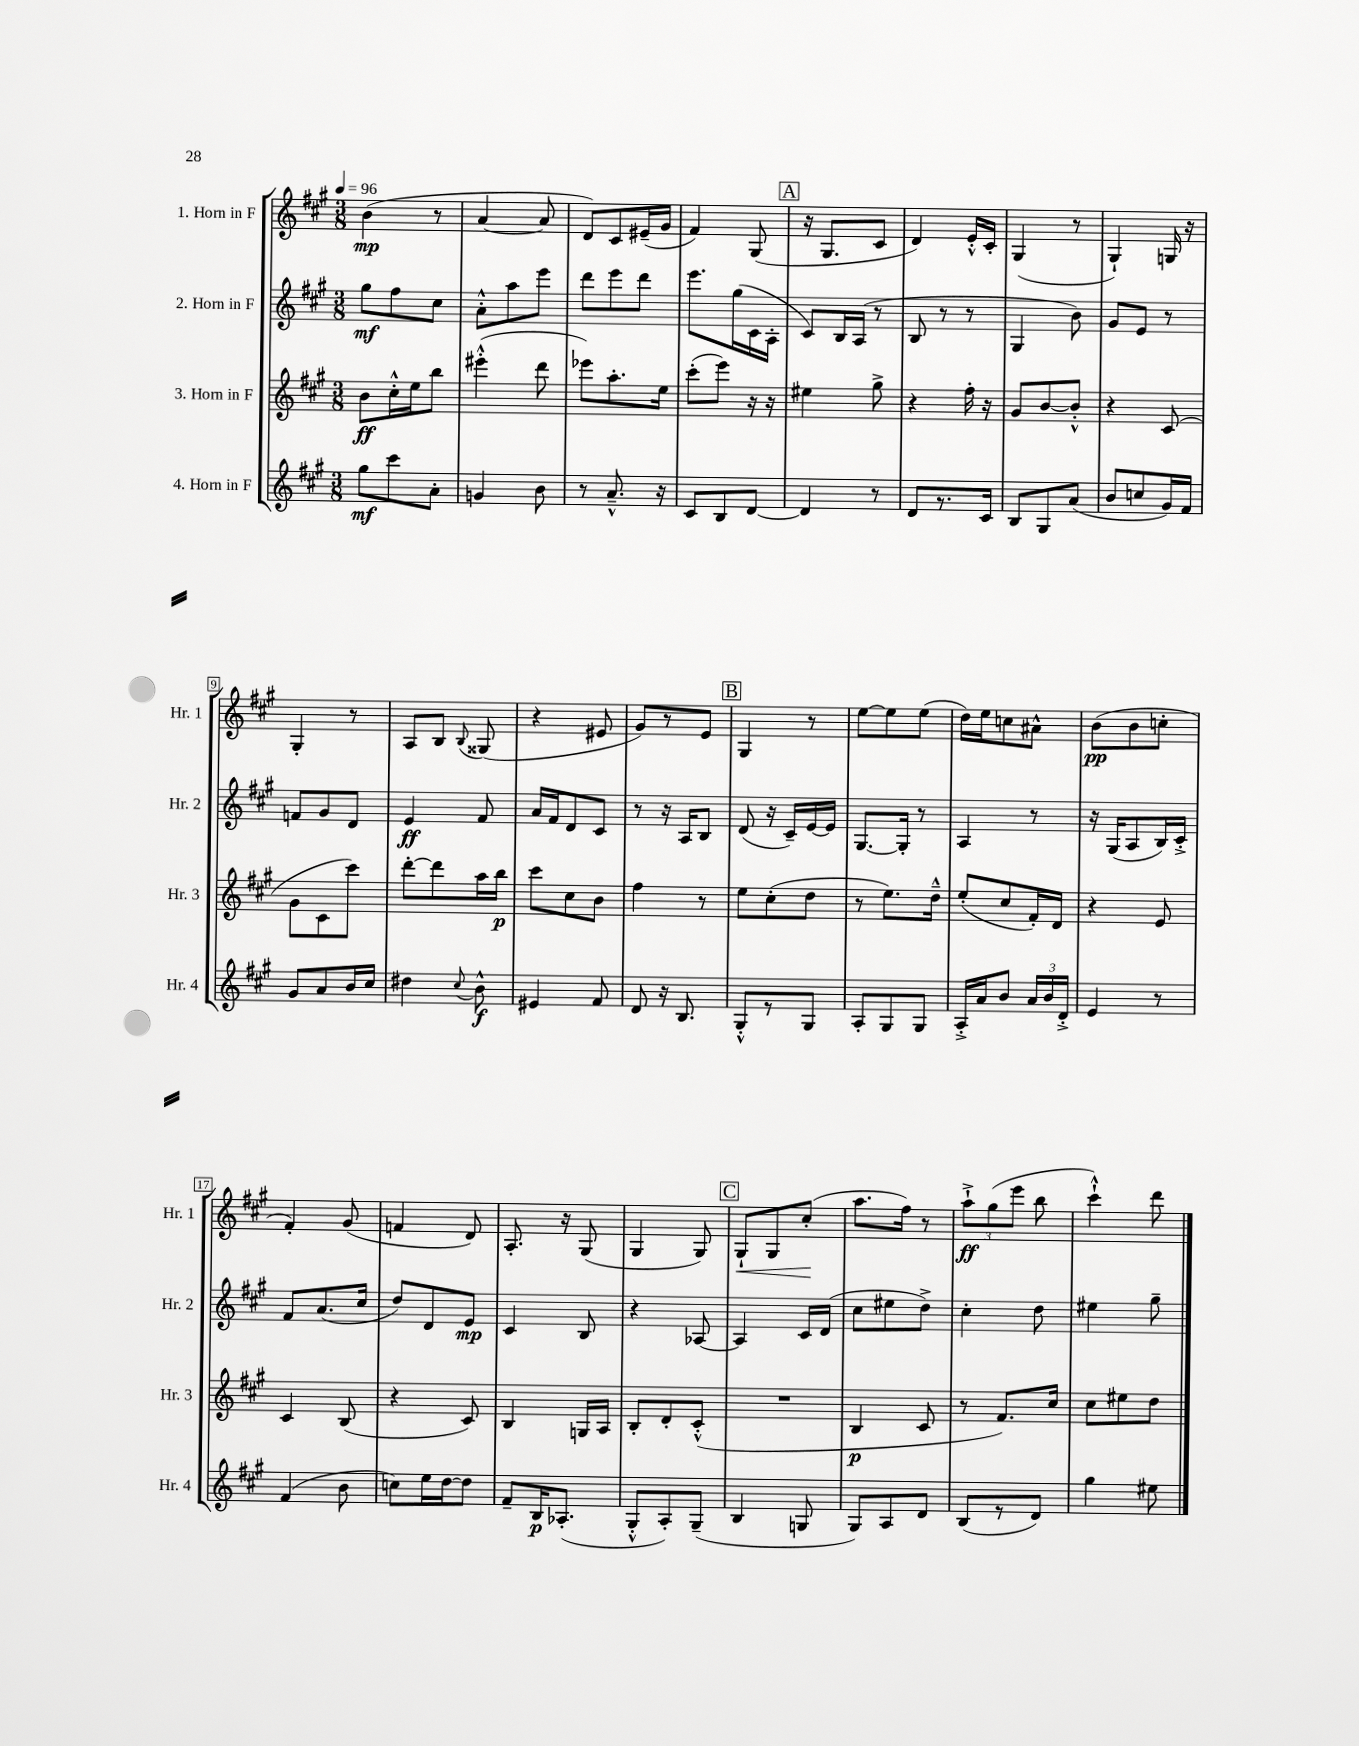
<<
\new StaffGroup <<
\new Staff = "s0" \with { instrumentName = "1. Horn in F" shortInstrumentName = "Hr. 1" } {
    \clef treble \key a \major \numericTimeSignature \time 3/8 \tempo 4 = 96
    \autoBeamOff b'4\mp( r8 |
    a'4~ a'8 |
    d'8[) cis'8 eis'16--( gis'16] |
    fis'4) gis8( |
    \mark \markup { \box "A" } r16 gis8.[ cis'8] |
    d'4) e'16[-.-^ cis'16]-. |
    gis4( r8 |
    gis4-!) g16 r16 |
    gis4-. r8 |
    a8[ b8] \appoggiatura { b8 } gisis8( |
    r4 eis'8 |
    gis'8[) r8 e'8] |
    \mark \markup { \box "B" } gis4 r8 |
    e''8[~ e''8 e''8]( |
    d''16[) e''16 c''8 ais'8]-^ |
    b'8[\pp( b'8 c''8]-. |
    fis'4-.) gis'8( |
    f'4 d'8) |
    a8.-. r16 gis8( |
    gis4 gis8) |
    \mark \markup { \box "C" } gis8[-!\< gis8 cis''8]-.\!( |
    a''8.[ fis''16]) r8 |
    \tuplet 3/2 { a''8[-!->\ff gis''8( e'''8] } b''8 |
    cis'''4-!-^) d'''8 \bar "|." |
}
\new Staff = "s1" \with { instrumentName = "2. Horn in F" shortInstrumentName = "Hr. 2" } {
    \clef treble \key a \major \numericTimeSignature \time 3/8
    \autoBeamOff gis''8[\mf fis''8 cis''8] |
    a'8[-.-^ a''8 e'''8] |
    d'''8[ e'''8 d'''8] |
    e'''8.[ gis''16( cis'16 a16]-. |
    \mark \markup { \box "A" } cis'8[) b16 a16]( r8 |
    b8 r8 r8 |
    gis4 b'8) |
    gis'8[ e'8] r8 |
    f'8[ gis'8 d'8] |
    e'4\ff fis'8 |
    a'16[ fis'16 d'8 cis'8] |
    r8 r16 a16[ b8] |
    \mark \markup { \box "B" } d'8( r16 cis'16[--) e'16~ e'16] |
    gis8.[~ gis16]-. r8 |
    a4 r8 |
    r16 gis16[( a8 b16) cis'16]-.-> |
    fis'8[ a'8.( cis''16] |
    d''8[) d'8 e'8]\mp |
    cis'4 b8 |
    r4 aes8~ |
    \mark \markup { \box "C" } aes4 cis'16[ d'16]( |
    cis''8[ eis''8 d''8]->) |
    cis''4-. d''8 |
    eis''4 gis''8-- \bar "|." |
}
\new Staff = "s2" \with { instrumentName = "3. Horn in F" shortInstrumentName = "Hr. 3" } {
    \clef treble \key a \major \numericTimeSignature \time 3/8
    \autoBeamOff b'8[\ff cis''16-.-^ e''16 b''8] |
    eis'''4-.-^( d'''8 |
    ees'''8[) a''8.-. e''16] |
    cis'''8[-.( e'''8]) r16 r16 |
    \mark \markup { \box "A" } eis''4 gis''8-> |
    r4 fis''16-. r16 |
    gis'8[ b'8~ b'8]-.-^ |
    r4 cis'8( |
    gis'8[ cis'8 cis'''8]) |
    d'''8[~-. d'''8 a''16 b''16]\p |
    cis'''8[ cis''8 b'8] |
    fis''4 r8 |
    \mark \markup { \box "B" } e''8[ cis''8-.( d''8] |
    r8 e''8.[) d''16]---^ |
    e''8[-.( cis''8 fis'16-.) d'16] |
    r4 e'8 |
    cis'4 b8( |
    r4 cis'8) |
    b4 g16[ a16] |
    b8[-. d'8-. cis'8]-.-^( |
    \mark \markup { \box "C" } R4. |
    b4\p cis'8 |
    r8 fis'8.[) cis''16] |
    cis''8[ eis''8 d''8] \bar "|." |
}
\new Staff = "s3" \with { instrumentName = "4. Horn in F" shortInstrumentName = "Hr. 4" } {
    \clef treble \key a \major \numericTimeSignature \time 3/8
    \autoBeamOff gis''8[\mf cis'''8 a'8]-. |
    g'4 b'8 |
    r8 a'8.---^ r16 |
    cis'8[ b8 d'8]~ |
    \mark \markup { \box "A" } d'4 r8 |
    d'8[ r8. cis'16] |
    b8[ gis8 a'8]( |
    b'8[ c''8 gis'16) fis'16] |
    gis'8[ a'8 b'16 cis''16] |
    dis''4 \appoggiatura { cis''8 } b'8-^\f |
    eis'4 fis'8 |
    d'8 r16 b8. |
    \mark \markup { \box "B" } gis8[-.-^ r8 gis8] |
    a8[-. gis8 gis8] |
    a16[-.-> a'16 b'8] \tuplet 3/2 { a'16[ b'16 d'16]-.-> } |
    e'4 r8 |
    fis'4( b'8 |
    c''8[) e''16 d''16~ d''8] |
    fis'8[-- b16\p aes8.]-.( |
    gis8[-.-^ a8-.) gis8]--( |
    \mark \markup { \box "C" } b4 g8 |
    gis8[) a8 d'8] |
    b8[( r8 d'8]) |
    gis''4 eis''8 \bar "|." |
}
>>
>>
\layout { \context { \Score \override BarNumber.stencil = #(make-stencil-boxer 0.1 0.3 ly:text-interface::print) } }
